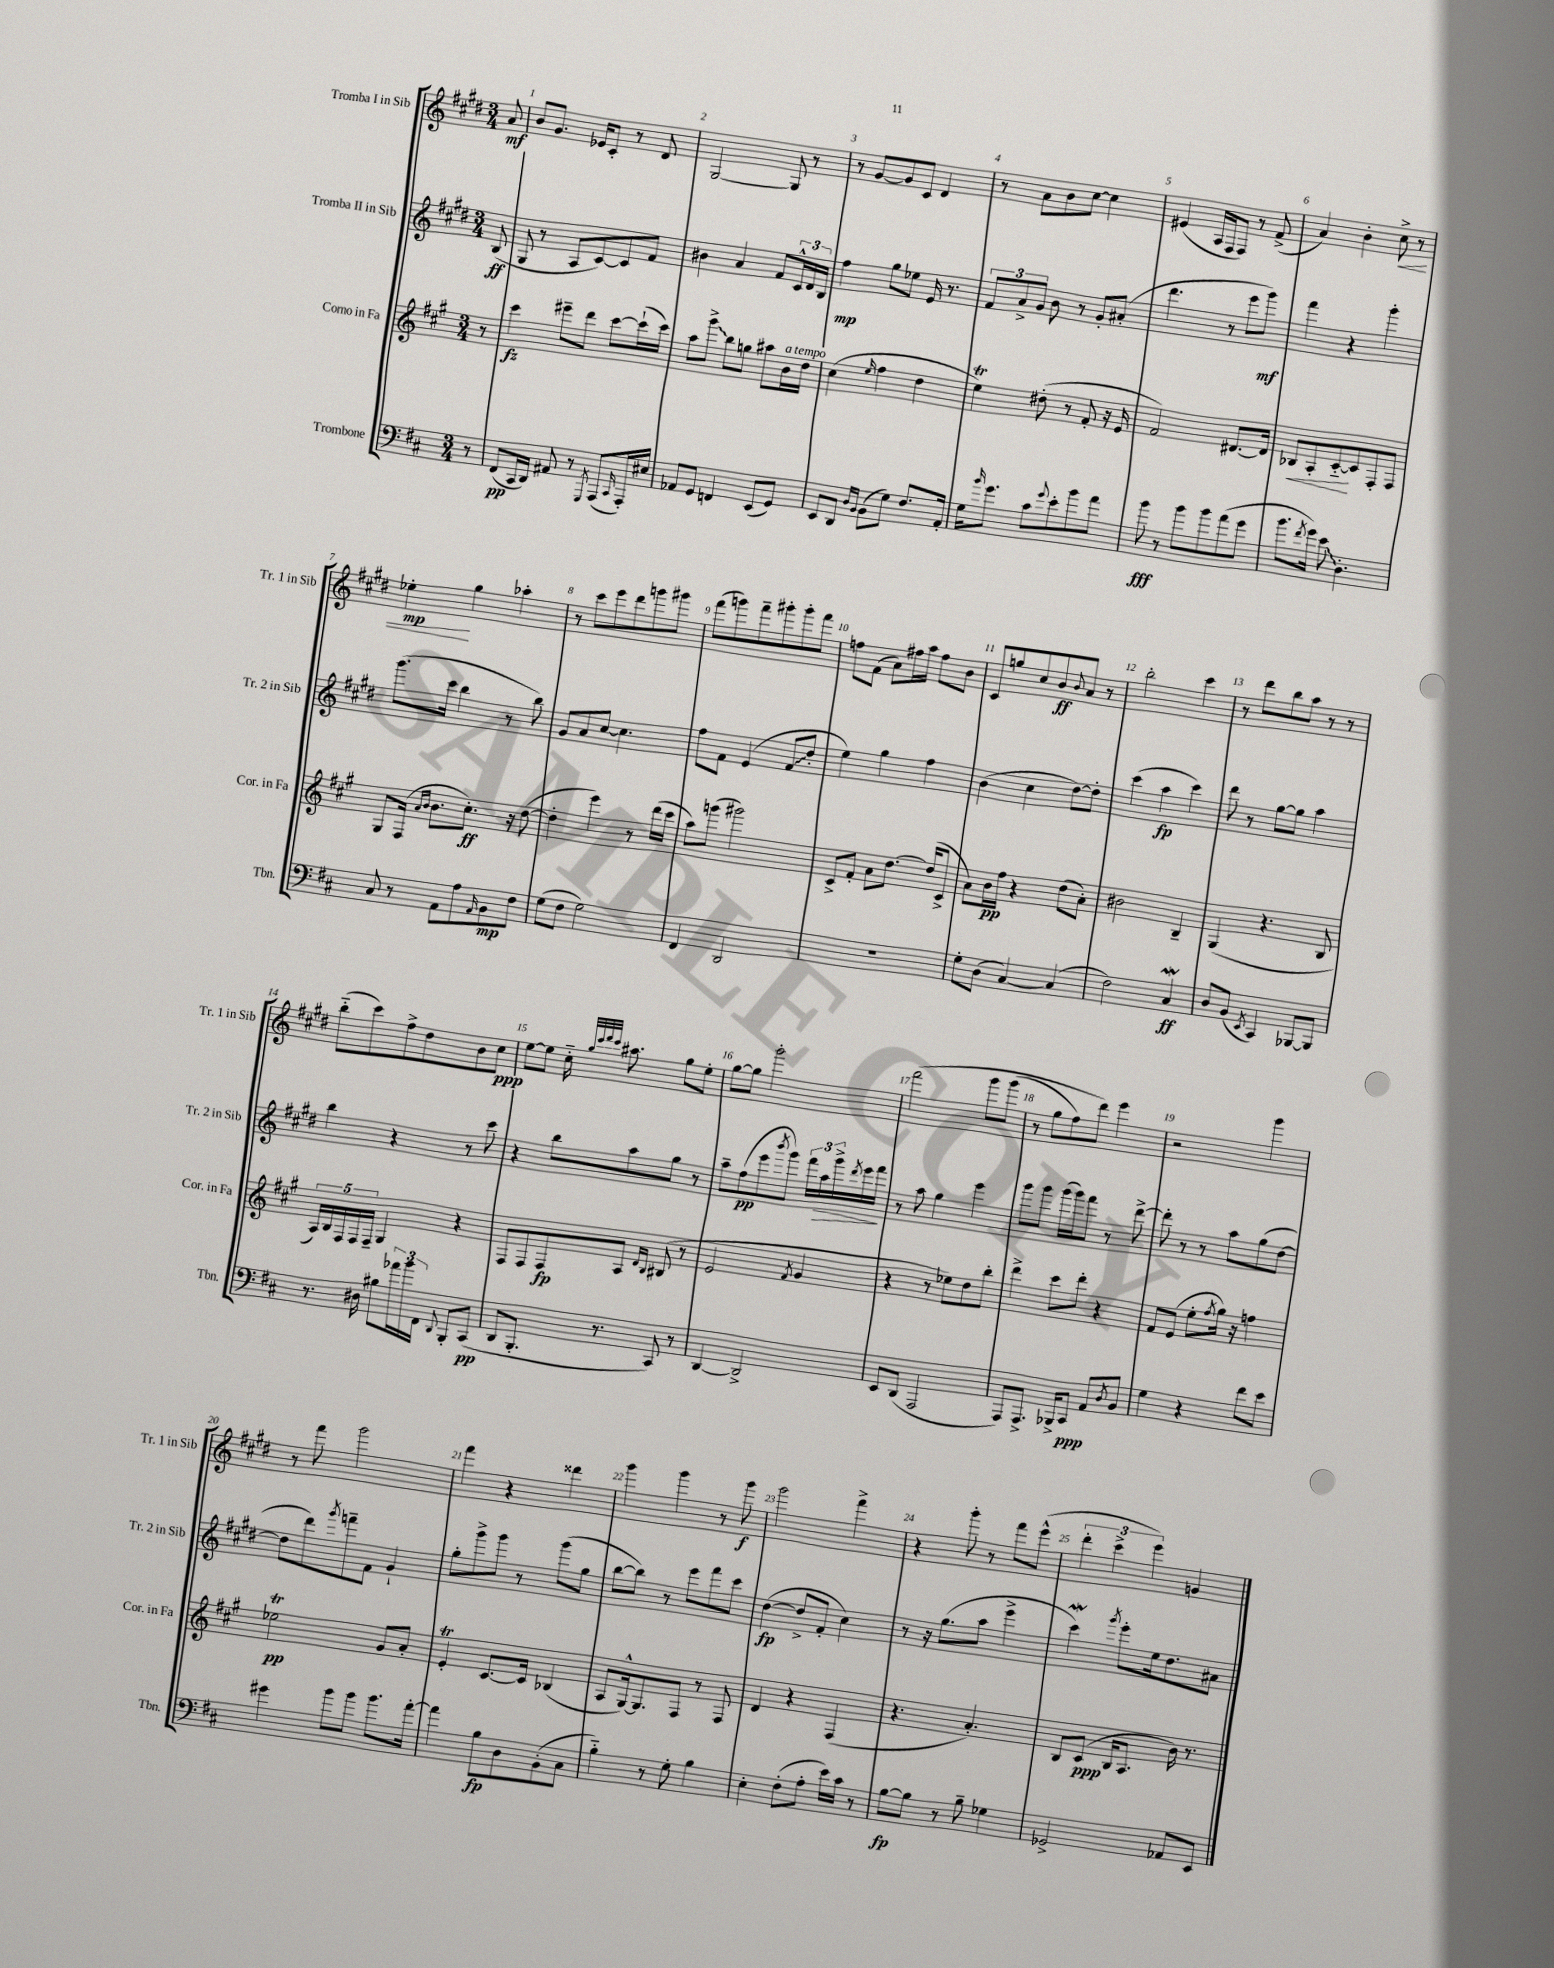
<<
\new StaffGroup <<
\new Staff = "s0" \with { instrumentName = "Tromba I in Sib" shortInstrumentName = "Tr. 1 in Sib" } {
    \clef treble \key e \major \numericTimeSignature \time 3/4 \partial 8
    a'8\mf |
    b'8 gis'8. ees'16 cis'8-. r8 dis'8 |
    gis2~ gis8 r8 |
    r8 gis'8~ gis'8 cis'8 dis'4 |
    r8 a'8 b'8 cis''8~ cis''4 |
    eis'4( a16 fis16 fis8) r8 fis'8->( |
    a'4) b'4-. cis''8->\< r8 |
    ees''4-.\mp\! gis''4 aes''4-. |
    r8 cis'''8 e'''8 dis'''8 g'''8 gis'''8 |
    fis'''8( g'''8) fis'''8-- gis'''8-. gis'''8-. fis'''8 |
    f''8 fis'8( a'8) fis''16 a''16 fis''8 b'8 |
    cis'8 g''8 cis''8 b'8\ff \appoggiatura { b'8 } a'8 r8 |
    b''2-. cis'''4 |
    r8 dis'''8 b''8 a''8 r8 r8 |
    b''8-_( cis'''8) fis''8-> dis''8 b'8 cis''8\ppp |
    e''8~ e''8 cis''16-_ \grace { gis''32 cis'''32 dis'''32 cis'''32 } ais''8. gis''8 e''8-. |
    gis''8~ gis''8 gis'''2-. |
    fis'''2\( gis'''8 gis'''8( |
    r8 gis''8 fis''8) dis'''8\) e'''4 |
    r2 gis'''4 |
    r8 fis'''8 gis'''2 |
    fis'''4 r4 disis'''4 |
    gis'''4 gis'''4 r8 gis'''8\f |
    gis'''2 fis'''4-> |
    r4 gis'''8-. r8 fis'''8 e'''8-^( |
    \tuplet 3/2 { dis'''4-. cis'''4-> e'''4) } g'4 \bar "|." |
}
\new Staff = "s1" \with { instrumentName = "Tromba II in Sib" shortInstrumentName = "Tr. 2 in Sib" } {
    \clef treble \key e \major \numericTimeSignature \time 3/4 \partial 8
    b8\ff( |
    gis8 r8 a8 cis'8~) cis'8 fis'8 |
    bis'4 a'4 fis'8 \tuplet 3/2 { cis'16-^ dis'16 b16 } |
    fis''4\mp gis''8 ees''8 e'16 r8. |
    \tuplet 3/2 { fis'8 a'8-> gis'8 } b'8 r8 gis'8-. ais'8-.( |
    dis'''4. r8 e'''8 gis'''8\mf) |
    fis'''4 r4 gis'''4-. |
    gis'''8.( cis'''16 b''4 r8 b''8) |
    gis'8 a'8 cis''8~ cis''4. |
    fis''8 fis'8 e'4( \once \override Glissando.style = #'zigzag fis'8\glissando dis''8-. |
    e''4) gis''4 fis''4 |
    b'4( cis''4 dis''8~) dis''8-. |
    cis'''4( a''4\fp cis'''4) |
    dis'''8 r8 gis''8~ gis''8 a''4 |
    b''4 r4 r8 cis'''8 |
    r4 b''8 a''8 gis''8 r8 |
    a''8-- fis''8\pp( e'''8 \acciaccatura { b'''8 } gis'''8) \tuplet 3/2 { fis'''16 a''16\> gis'''16-> } \acciaccatura { dis'''8 } e'''16 fis'''16\! |
    r8 a''8 gis''4 e'''4 |
    gis'''8 gis'''8 gis'''16( gis'''16) fis'''8 r8 dis'''8~-> |
    dis'''8-. r8 r8 a''8 gis''8( dis''8~ |
    dis''8 dis'''8) \acciaccatura { gis'''8 } f'''8-- fis'8 gis'4-! |
    gis''8-. gis'''8-> gis'''8 r8 gis'''8( gis''8 |
    b''8~ b''8) r8 e'''8 fis'''8 cis'''8 |
    dis''4~\fp( dis''8-> fis'8-. cis''4) |
    r8 r16 gis''8.( a''8 e'''4-> |
    cis'''4\mordent) \acciaccatura { gis'''8 } e'''8-. e''16 dis''8. ais'8 \bar "|." |
}
\new Staff = "s2" \with { instrumentName = "Corno in Fa" shortInstrumentName = "Cor. in Fa" } {
    \clef treble \key a \major \numericTimeSignature \time 3/4 \partial 8
    r8 |
    cis'''4\fz eis'''8-- d'''8 cis'''8~ cis'''16-!( cis'''16) |
    a''8 \once \override Glissando.style = #'zigzag gis'''8->\glissando b''8 g''8 ais''8 b'16^\markup { \italic "a tempo" } d''16 |
    cis''4( \grace { e''16 } fis''4 d''4 |
    e''4\trill) dis''8-.( r8 fis'8-. r16 e'16 |
    fis'2) dis'8.~ dis'16 |
    bes8\< a8-. cis'8~-_\! cis'8 fis8-. fis8 |
    gis8 fis16( \grace { a'16 b'16 } b'8. cis''8.-.\ff) r16 d''8~( |
    d''4-. e'''4) r8 d'''16( cis'''16 |
    a''8) g'''8( gis'''2) |
    cis'8-> fis'8-. a'8 d''8.~ d''16( cis'8-> |
    a'8) b'16\pp fis''16 r4 d''8( a'8-.) |
    bis'2 b4-- |
    gis4( r4. b8 |
    \tuplet 5/4 { a16) b16 fis16 fis16 fis16-- } gis4 r4 |
    fis8 fis8 fis8\fp a8 \grace { d'16 b16 } bis8( r8 |
    e'2 \acciaccatura { fis'8 } gis'4 |
    r4 r8 ees''8) d''8 b''8-. |
    d'''4-> cis'''8 d'''8-. r4 |
    fis'8 e'8( e''8-. \acciaccatura { fis''8 } gis''16) r16 f''4 |
    ees''2\trill\pp gis'8 a'8-. |
    e'4-.\trill cis'8.~ cis'16 bes4( |
    a8 gis16~-^) gis8. fis8 r8 fis8 |
    d'4 r4 fis4( |
    r4. a'4.-.) |
    b8 cis'8\ppp( b16 a8. b'16) r8. \bar "|." |
}
\new Staff = "s3" \with { instrumentName = "Trombone" shortInstrumentName = "Tbn." } {
    \clef bass \key d \major \numericTimeSignature \time 3/4 \partial 8
    r8 |
    fis,8\pp( cis,16 d,16) ais,8 r8 \acciaccatura { g,,8 } a,,8( \grace { cis,16 } a,,16-.) eis16 |
    aes,8 g,8 f,4 e,8( g,8) |
    e,8 d,8 \grace { d16 b,16 } b,8( g8) fis8. a,16-. |
    g16 \grace { b'16 } g'8. cis'8 \appoggiatura { g'8 } e'8-. b'8 a'8 |
    b'8\fff r8 b'8 b'8 a'8( g'8 |
    b'8. \acciaccatura { fis'8 } g'16) \once \override Glissando.style = #'zigzag e'8\glissando d4.-. |
    cis8 r8 a,8 a8 \grace { a,16 } b,8\mp fis8 |
    g8( fis8 g2) |
    fis,4 d,2 |
    R2. |
    g8-. d8( cis4~) cis4( |
    fis2) cis4\mordent\ff |
    d8 b,8( \acciaccatura { e,8 } cis,4) bes,,8~ bes,,8 |
    r8. dis16 bis8 \tuplet 3/2 { aes'16 b'16 fis,16 } \appoggiatura { d,8 } b,,8-. cis,8\pp( |
    d,8 b,,8.-. r8. cis,8) r8 |
    d,4~ d,2-> |
    e,8 d,8( a,,2 |
    a,,8) a,,8.-> bes,,16-> cis,8\ppp a,8 \acciaccatura { d8 } b,8 |
    g4 r4 fis'8 e'8 |
    gis'4 b'8 b'8 b'8. a'16~-. |
    a'4 b8\fp d8 b,8-.( cis8 |
    b4-_) r8 g8-. b4 |
    e4-. fis8-.( a8-. e'16) cis'16 r8 |
    b8~\fp b8 r8 b8-- ges4 |
    ges,2-> aes,8 e,8 \bar "|." |
}
>>
>>
\layout { \context { \Score \override BarNumber.break-visibility = ##(#f #t #t) barNumberVisibility = #all-bar-numbers-visible } }
